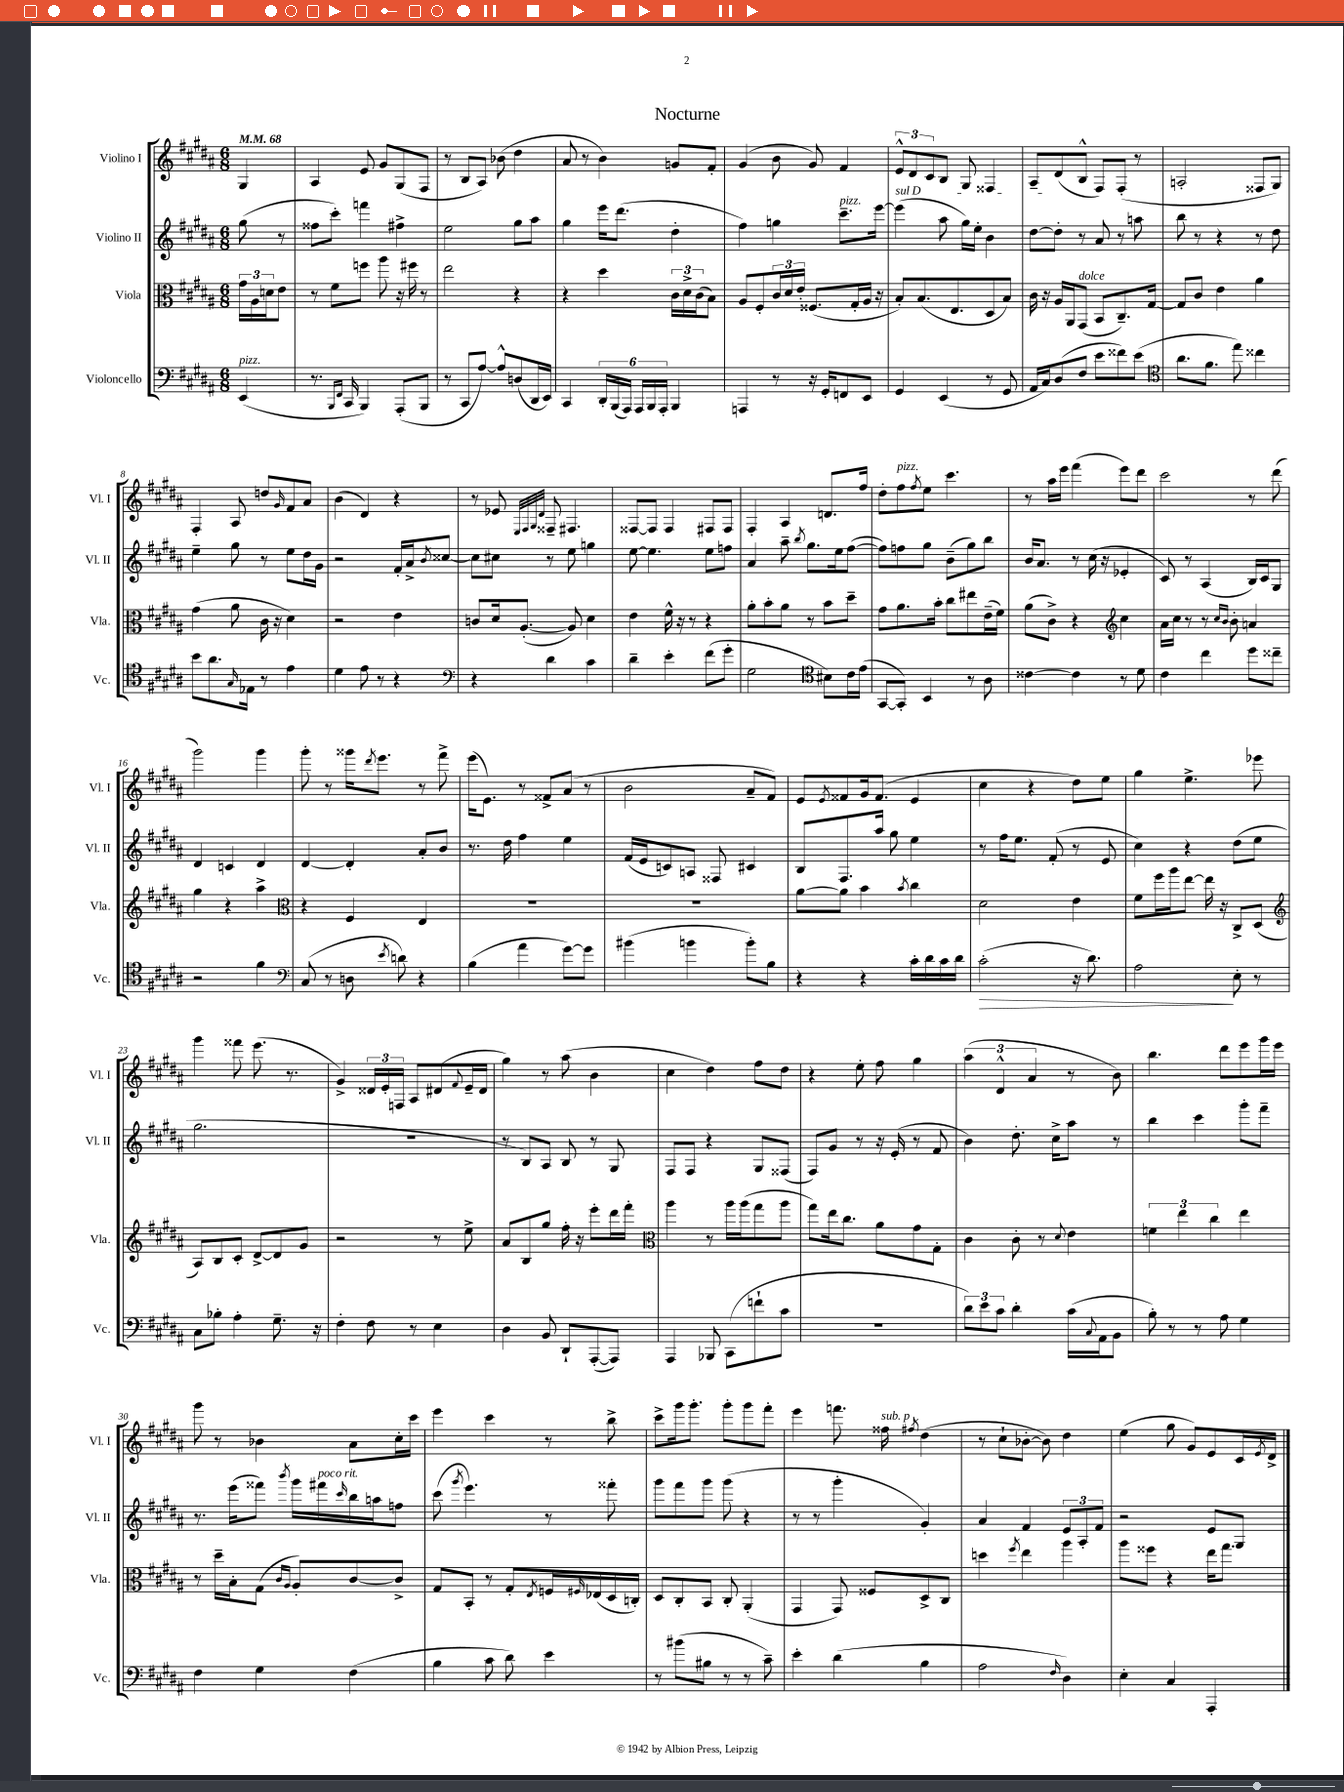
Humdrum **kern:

**kern	**kern	**kern	**kern
*staff4	*staff3	*staff2	*staff1
*clefF4	*clefC3	*clefG2	*clefG2
*k[f#c#g#d#a#]	*k[f#c#g#d#a#]	*k[f#c#g#d#a#]	*k[f#c#g#d#a#]
*M6/8	*M6/8	*M6/8	*M6/8
*MM68	*MM68	*MM68	*MM68
(4EE	24g#	(8gg#	4G#
.	24A#	.	.
.	24d	.	.
.	8e	8r	.
=	=	=	=
8.r	8r	8ff##	4A#
.	8f#	8ccc#')	.
16qqBBB	.	.	.
16qqFF#	.	.	.
16CC#	.	.	.
4BBB)	8ff	4fff	8e
.	8aa#	.	8g#
(8AAA#'	16r	4ff#^	(8G#
.	16ff#	.	.
8BBB	8r	.	8F#
=	=	=	=
8r	2ee	2ee	8r
8CC#	.	.	8B
[8A#)	.	.	8A#)
8A#^^]	.	.	(8b-
(8D	4r	8gg#	4dd#
16DD#	.	8aa#	.
16EE)	.	.	.
=	=	=	=
4CC#	4r	4gg#	8a#
.	.	.	8r
24DD#'	4dd#	16eee	4b)
(24BBB	.	.	.
.	.	(8.ddd#	.
24AAA#)	.	.	.
24AAA#	.	.	.
24BBB	.	.	.
24AAA#'	.	.	.
4BBB	24c#	4dd#'	8g
.	24d#^	.	.
.	(24c#	.	.
.	8B)	.	8f#'
=	=	=	=
4AAA	8A#	4ff#)	(4g#
.	8F#'	.	.
8r	24c#	4gg	8b
.	24d#	.	.
.	24e'	.	.
16r	(8.F##	.	8g#)
16GG#'	.	.	.
8FF	.	8.ccc#~	4f#
.	16G#'	.	.
8EE	16A#	.	.
.	16r	[16eee	.
=	=	=	=
4GG#	8B')	(4eee]	12e^^
.	.	.	12d#
.	(8.B	.	.
.	.	.	12c#
(4EE	.	8aa#	8B
.	8.E	.	.
.	.	16gg#)	8G#
.	.	16ee'	.
8r	8D#	4b	4F##
8GG#	8B)	.	.
=	=	=	=
16AA#	16c#	[8dd#	8A#~
16C#)	16r	.	.
(8D#	16A#	8dd#']	(8d#
.	16AA#	.	.
8F#	(8GG#	8r	8B^^
8e	8BB	8a#	8F#)
8f##)	8.C#~)	8r	(8F#'
(8e	.	8aa	8r
.	[16G#	.	.
=	=	=	=
*clefC4	*	*	*
8.a#	8G#]	8bb	2A'
.	8c#	8r	.
8.f#	.	.	.
.	4e	4r	.
8ee)	.	.	.
4cc##	4a#	8r	8F##
.	.	8dd#	8G#)
=	=	=	=
8b	(4g#	4ee~	4F#'
8.a#	.	.	.
.	8a#	8gg#	8A#
16qqG#	.	.	.
16E-	.	.	.
8r	16c#	8r	8dd
.	16r	.	.
.	.	.	16qqg#
4e	4d#)	8ee	8f#
.	.	16dd#	8a#
.	.	16g#	.
=	=	=	=
4d#	2r	2r	(4b
8e	.	.	4d#)
8r	.	.	.
4r	4e	16f#'	4r
.	.	16a#^	.
.	.	8qb	.
.	.	[8cc##	.
=	=	=	=
*clefF4	*	*	*
4r	8c	8cc##]	8r
.	16d#	8cc#	8e-
.	([8.A#'	.	.
.	.	.	32qqE
.	.	.	32qqF#
.	.	.	32qqG#
.	.	.	32qqd#
4d#	.	8r	8F##~
.	8A#])	8ee	4.F#
4c#	4d#	4gg	.
=	=	=	=
4d#~	4e	[8ee	[8F##
.	.	4.ee]	8F##]
4e'	16f#^^	.	4F##
.	16r	.	.
.	8r	.	.
(8f#	4r	8ee	8F#
8g#'	.	8ff	8F#
=	=	=	=
2G#	8a#'	4a#	4F#'
.	8b'	.	.
.	8a#	8aa#~	4A#
.	.	8qbb	.
.	8r	8.gg#	.
*clefC4	*	*	*
8B#)	8b	.	8.d
.	.	16ee	.
16c#	8dd#~	([8ff#	.
(16e	.	.	16ff#
=	=	=	=
[8GG#	8g#	8ff#])	8dd#'
8GG#'])	8.a#	8ff	8ff#
.	.	.	8qff#
4BB	.	8gg#	8ee
.	16b'	.	.
.	8cc#	(8b~	4.ccc#
8r	8ee#	8gg#)	.
8A#	(16e~	8bb	.
.	16f#)	.	.
=	=	=	=
[4c##	(8a#	16b	8r
.	.	8.a#	.
.	8c#^)	.	16aa#
.	.	.	16eee
4c##]	4r	8r	(4fff#
.	.	(16cc#	.
.	.	16r	.
*	*clefG2	*	*
8r	4cc#	4e-'	8eee)
8d#	.	.	8ddd#
=	=	=	=
4c#	16a#	8c#)	2ccc#
.	16cc#	.	.
.	8r	8r	.
4cc#	8r	(4A#	.
.	16qqcc#	.	.
.	16qqb	.	.
.	8b'	.	.
8dd#	4a	16B)	8r
.	.	16c#	.
8cc##~	.	8G#	(8ddd#
=	=	=	=
2r	4gg#	4d#	2ggg#)
.	4r	4c	.
4f#	4aa#^	4d#	4ggg#
=	=	=	=
*clefF4	*clefC3	*	*
(8C#	4r	[4d#	8ggg#'
8r	.	.	8r
8D	4F#	4d#']	16ggg##
.	.	.	8qddd#
.	.	.	8.eee
8qe	.	.	.
8d)	.	.	.
4r	4E	8a#'	8r
.	.	8b	8fff#^
=	=	=	=
(4B	2.r	8.r	(16eee
.	.	.	8.e)
.	.	16dd#	.
4a#	.	4ff#	8r
.	.	.	8f##^
[8g#)	.	4ee	(8a#
8g#]	.	.	8r
=	=	=	=
(4b#	2.r	(16f#	2b
.	.	16e	.
.	.	8c)	.
4b	.	8A	.
.	.	8F##	.
8b')	.	4c#	8a#~
8B	.	.	8f#)
=	=	=	=
4r	[8a#	8B	8e
.	.	.	8qe
.	8a#]	8.F#	8f##
4r	4b	.	16g#
.	.	16aa#	(8.f##
.	.	8gg#	.
.	8qb	.	.
16c#'	4cc#	4ee	4e
16d#	.	.	.
16c#	.	.	.
16d#	.	.	.
=	=	=	=
(2c#'	2d#	8r	4cc#
.	.	16ff#	.
.	.	8.ee	.
.	.	.	4r
.	.	(8f#'	.
16r	4e	8r	8dd#)
8.d#)	.	.	.
.	.	8e	8ee
=	=	=	=
2A#	8f#	4cc#)	4gg#
.	16ff#	.	.
.	16aa#	.	.
.	[8ee	4r	4.ee^
.	16ee]	.	.
.	16r	.	.
8E'	8C#^	(8dd#	.
8r	(8D#	8ee	8eee-
=	=	=	=
*	*clefG2	*	*
8C#	8A#)	2.gg#	4ggg#
8B-'	8B	.	.
4A#'	8c#'	.	8fff##
.	[8d#^	.	(8.eee
8.G#~	8d#]	.	.
.	.	.	8.r
.	8g#	.	.
16r	.	.	.
=	=	=	=
4F#'	2r	2.r	4g#^)
8F#	.	.	24d##
.	.	.	24e'
.	.	.	24F
8r	.	.	8A#
4E	8r	.	(8d#
.	.	.	8qqf#
.	8ee^	.	16e~
.	.	.	16d#
=	=	=	=
4D#	8a#	8r	4gg#)
.	8B	8B)	.
8BB	8gg#	8A#	8r
8DD#`	16ff#'	8B	(8aa#
.	16r	.	.
([8AAA#'	8eee'	8r	4b
8AAA#])	16ddd#	8G#	.
.	16fff#'	.	.
=	=	=	=
*	*clefC3	*	*
4AAA#	4aa#	8F#	4cc#
.	.	8F#	.
8BBB-	8r	4r	4dd#)
(8CC#	16aa#	.	.
.	(16aa#	.	.
8f`	8gg#	8G#	8ff#
8c#	8aa#	(8F##	8dd#
=	=	=	=
2.r	8gg#)	8F#)	4r
.	16ee	8g#	.
.	8.cc#	.	.
.	.	8r	8ee'
.	8a#	16r	8ff#
.	.	(16e'	.
.	8g#	8r	4gg#
.	8G#'	8f#	.
=	=	=	=
12d#)	4c#	4b)	(6aa#
12e	.	.	.
12c#	.	.	6d#^^
4d#'	8c#'	8.dd#'	.
.	.	.	6a#
.	8r	.	.
.	.	16cc#^	.
.	8qqd#	.	.
(16c#	4e	8aa#	8r
8qqC#	.	.	.
16AA#	.	.	.
8BB	.	8r	8b)
=	=	=	=
8B')	6f	4bb	4.bb
8r	.	.	.
.	6ee	.	.
8r	.	4ccc#	.
.	6cc#	.	.
8A#	.	.	8ddd#
4G#	4ee	8ggg#'	8eee
.	.	8fff#~	16ggg#
.	.	.	16eee
=	=	=	=
4F#	8r	8.r	8ggg#
.	16dd#~	.	8r
.	16B'	(16eee	.
4G#	(8G#	8fff##)	4b-
.	16qqc#	.	.
.	16qqA#	8qbbb	.
.	8A#')	16ggg#	.
.	.	16fff#	.
.	.	16qqccc#	.
(4F#	[8c#	16bb	8a#
.	.	16aa	.
.	8c#^]	8ff	16cc#'
.	.	.	16ccc#
=	=	=	=
4B	8G#	(8ccc#	4eee
.	.	8qggg#	.
.	8BB'	4.eee)	.
8c#	8r	.	4ccc#
8d#)	8G#'	.	.
.	8qE	.	.
4e	16F	8r	8r
.	16qqF#	.	.
.	(16E-	.	.
.	16D#	8fff##'	8bb^
.	16C')	.	.
=	=	=	=
8r	8D#	8ggg#	8ccc#^
(8b#	8C#'	8fff#	16ggg#
.	.	.	8.ggg#'
8B#	8BB	8ggg#	.
8r	8C#'	(8ggg#	8ggg#'
8r	(4AA#'	4r	8ggg#
8c#~)	.	.	8fff#'
=	=	=	=
4e'	4GG#	8r	4eee
.	.	8r	.
(4d#	8GG#)	4ggg#'	8.fff
.	8F##	.	.
.	.	.	16ff##
.	.	.	8qff#
4B	8D#^	4g#')	(4dd#
.	8C#	.	.
=	=	=	=
2A#	4dd	4a#	8r
.	.	.	8cc#`
.	8qff#	.	.
.	4ee	4f#	[8b-'
.	.	.	8b-])
16qqF#	.	.	.
4D#)	4aa#	12e	4dd#
.	.	12A#'	.
.	.	12f#	.
=	=	=	=
4E'	8aa#	2r	(4ee
.	8ff##	.	.
4C#	4r	.	8gg#
.	.	.	8g#)
4AAA#'	16ee	8e	8e
.	8.gg#	.	.
.	.	8G#	16c#
.	.	.	8qe
.	.	.	16d#^
==	==	==	==
*-	*-	*-	*-
